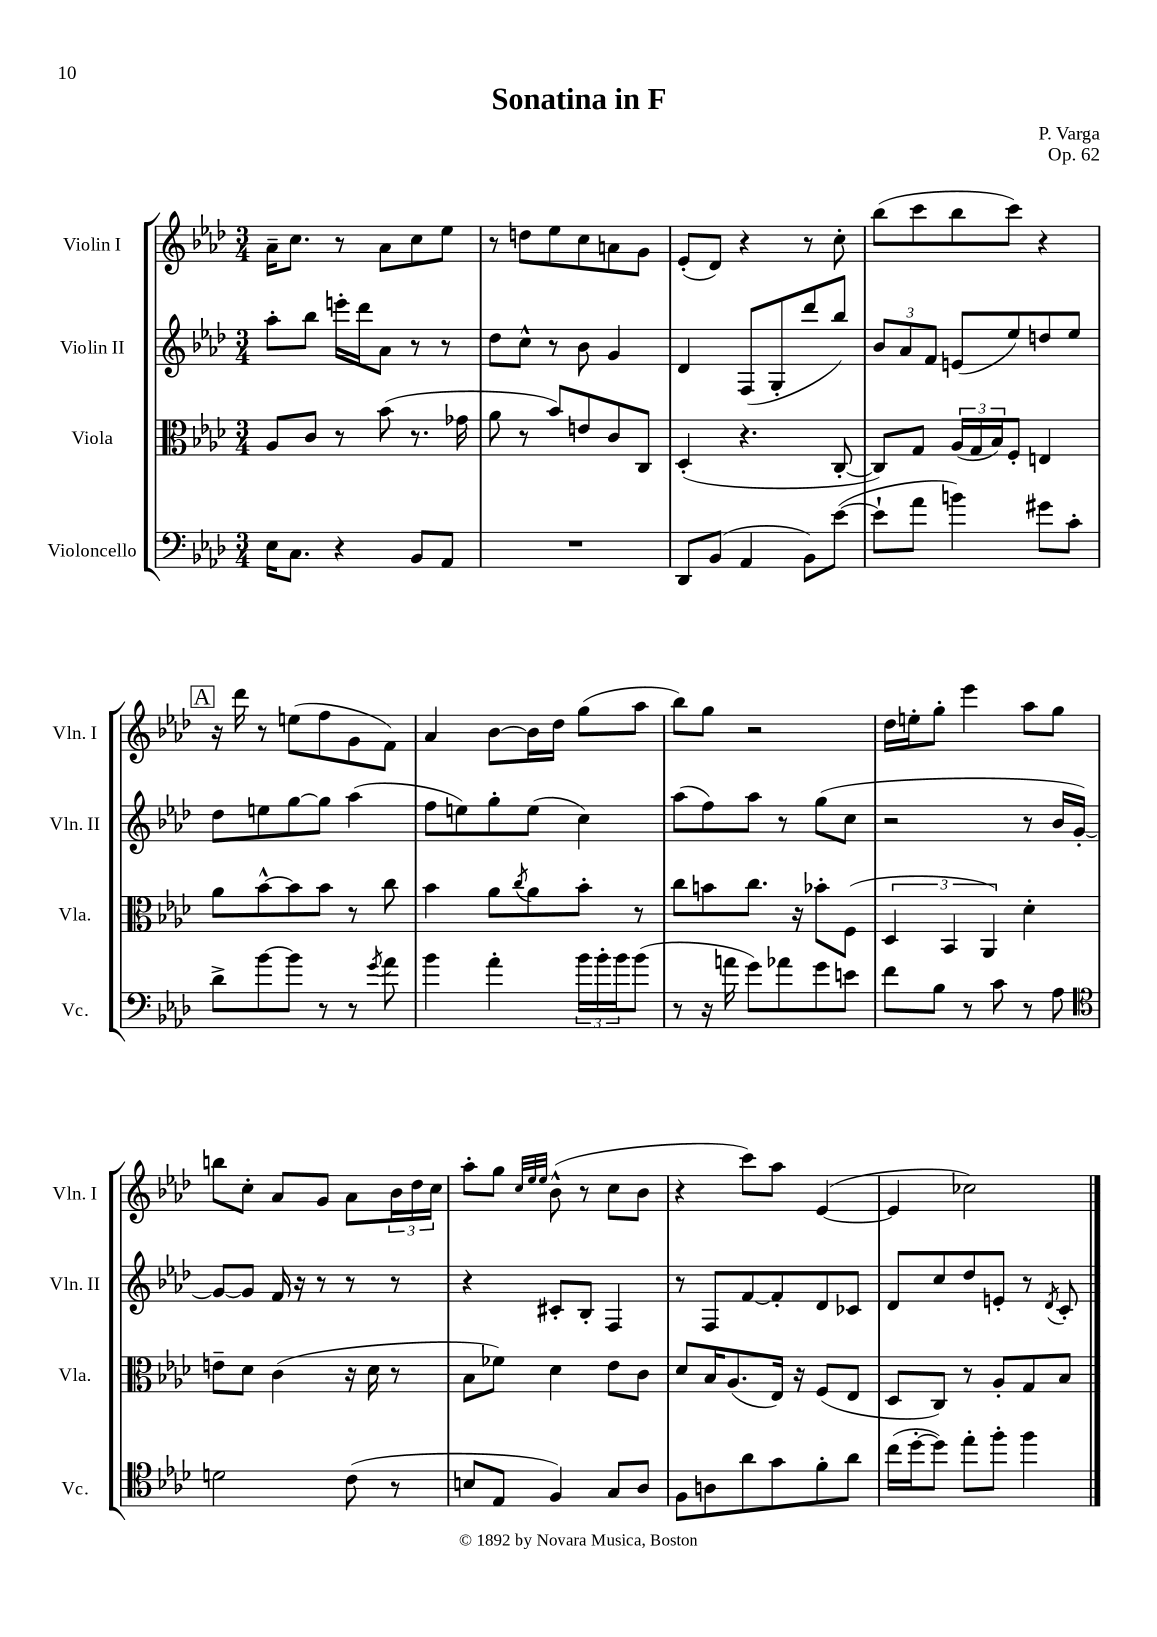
\header { title = "Sonatina in F" composer = "P. Varga" opus = "Op. 62" }
<<
\new StaffGroup <<
\new Staff = "s0" \with { instrumentName = "Violin I" shortInstrumentName = "Vln. I" } {
    \clef treble \key aes \major \numericTimeSignature \time 3/4
    aes'16-- c''8. r8 aes'8 c''8 ees''8 |
    r8 d''8 ees''8 c''8 a'8 g'8 |
    ees'8-.( des'8) r4 r8 c''8-. |
    bes''8( c'''8 bes''8 c'''8) r4 |
    \mark \markup { \box "A" } r16 des'''16 r8 e''8( f''8 g'8 f'8) |
    aes'4 bes'8~ bes'16 des''16 g''8( aes''8 |
    bes''8) g''8 r2 |
    des''16 e''16-. g''8-. ees'''4 aes''8 g''8 |
    b''8 c''8-. aes'8 g'8 aes'8 \tuplet 3/2 { bes'16 des''16 c''16 } |
    aes''8-. g''8 \grace { c''32 ees''32 ees''32 } bes'8-^( r8 c''8 bes'8 |
    r4 c'''8) aes''8 ees'4~( |
    ees'4 ces''2) \bar "|." |
}
\new Staff = "s1" \with { instrumentName = "Violin II" shortInstrumentName = "Vln. II" } {
    \clef treble \key aes \major \numericTimeSignature \time 3/4
    aes''8-. bes''8 e'''16-. des'''16 aes'8 r8 r8 |
    des''8 c''8-^ r8 bes'8 g'4 |
    des'4 f8( g8-. des'''8 bes''8) |
    \tuplet 3/2 { bes'8 aes'8 f'8 } e'8( ees''8) d''8 ees''8 |
    \mark \markup { \box "A" } des''8 e''8 g''8~ g''8 aes''4( |
    f''8 e''8) g''8-. e''8( c''4) |
    aes''8( f''8) aes''8 r8 g''8( c''8 |
    r2 r8 bes'16 g'16~-.) |
    g'8~ g'8 f'16 r16 r8 r8 r8 |
    r4 cis'8-. bes8-. f4 |
    r8 f8 f'8~ f'8-. des'8 ces'8 |
    des'8 c''8 des''8 e'8-. r8 \acciaccatura { des'8 } c'8-. \bar "|." |
}
\new Staff = "s2" \with { instrumentName = "Viola" shortInstrumentName = "Vla." } {
    \clef alto \key aes \major \numericTimeSignature \time 3/4
    aes8 c'8 r8 bes'8( r8. ges'16 |
    aes'8 r8 bes'8) e'8 c'8 c8 |
    des4-.( r4. c8~-. |
    c8) g8 \tuplet 3/2 { aes16( g16 bes16) } f8-. e4 |
    \mark \markup { \box "A" } aes'8 bes'8~-^ bes'8 bes'8 r8 c''8 |
    bes'4 aes'8 \acciaccatura { c''8 } aes'8 bes'8-. r8 |
    c''8 b'8 c''8. r16 bes'8-. f8( |
    \tuplet 3/2 { des4 bes,4 aes,4) } des'4-. |
    e'8-- des'8 c'4( r16 des'16 r8 |
    bes8 fes'8) des'4 ees'8 c'8 |
    des'8 bes16 aes8.( ees16) r16 f8( ees8 |
    des8 c8) r8 aes8-. g8 bes8 \bar "|." |
}
\new Staff = "s3" \with { instrumentName = "Violoncello" shortInstrumentName = "Vc." } {
    \clef bass \key aes \major \numericTimeSignature \time 3/4
    ees16 c8. r4 bes,8 aes,8 |
    R2. |
    des,8 bes,8( aes,4 bes,8) ees'8~( |
    ees'8-! aes'8 b'4) gis'8 c'8-. |
    \mark \markup { \box "A" } des'8-> bes'8~ bes'8 r8 r8 \acciaccatura { g'8 } aes'8 |
    bes'4 aes'4-. \tuplet 3/2 { bes'16 bes'16-. bes'16 } bes'8( |
    r8 r16 a'16 g'8) aes'8 g'8 e'8 |
    f'8 bes8 r8 c'8 r8 aes8 |
    \clef tenor d'2 c'8( r8 |
    b8 ees8 f4) g8 aes8 |
    f8 a8 aes'8 g'8 f'8-. aes'8 |
    c''16( des''16~-. des''8) ees''8-. f''8-. f''4 \bar "|." |
}
>>
>>
\layout { \context { \Score \remove "Bar_number_engraver" } }
